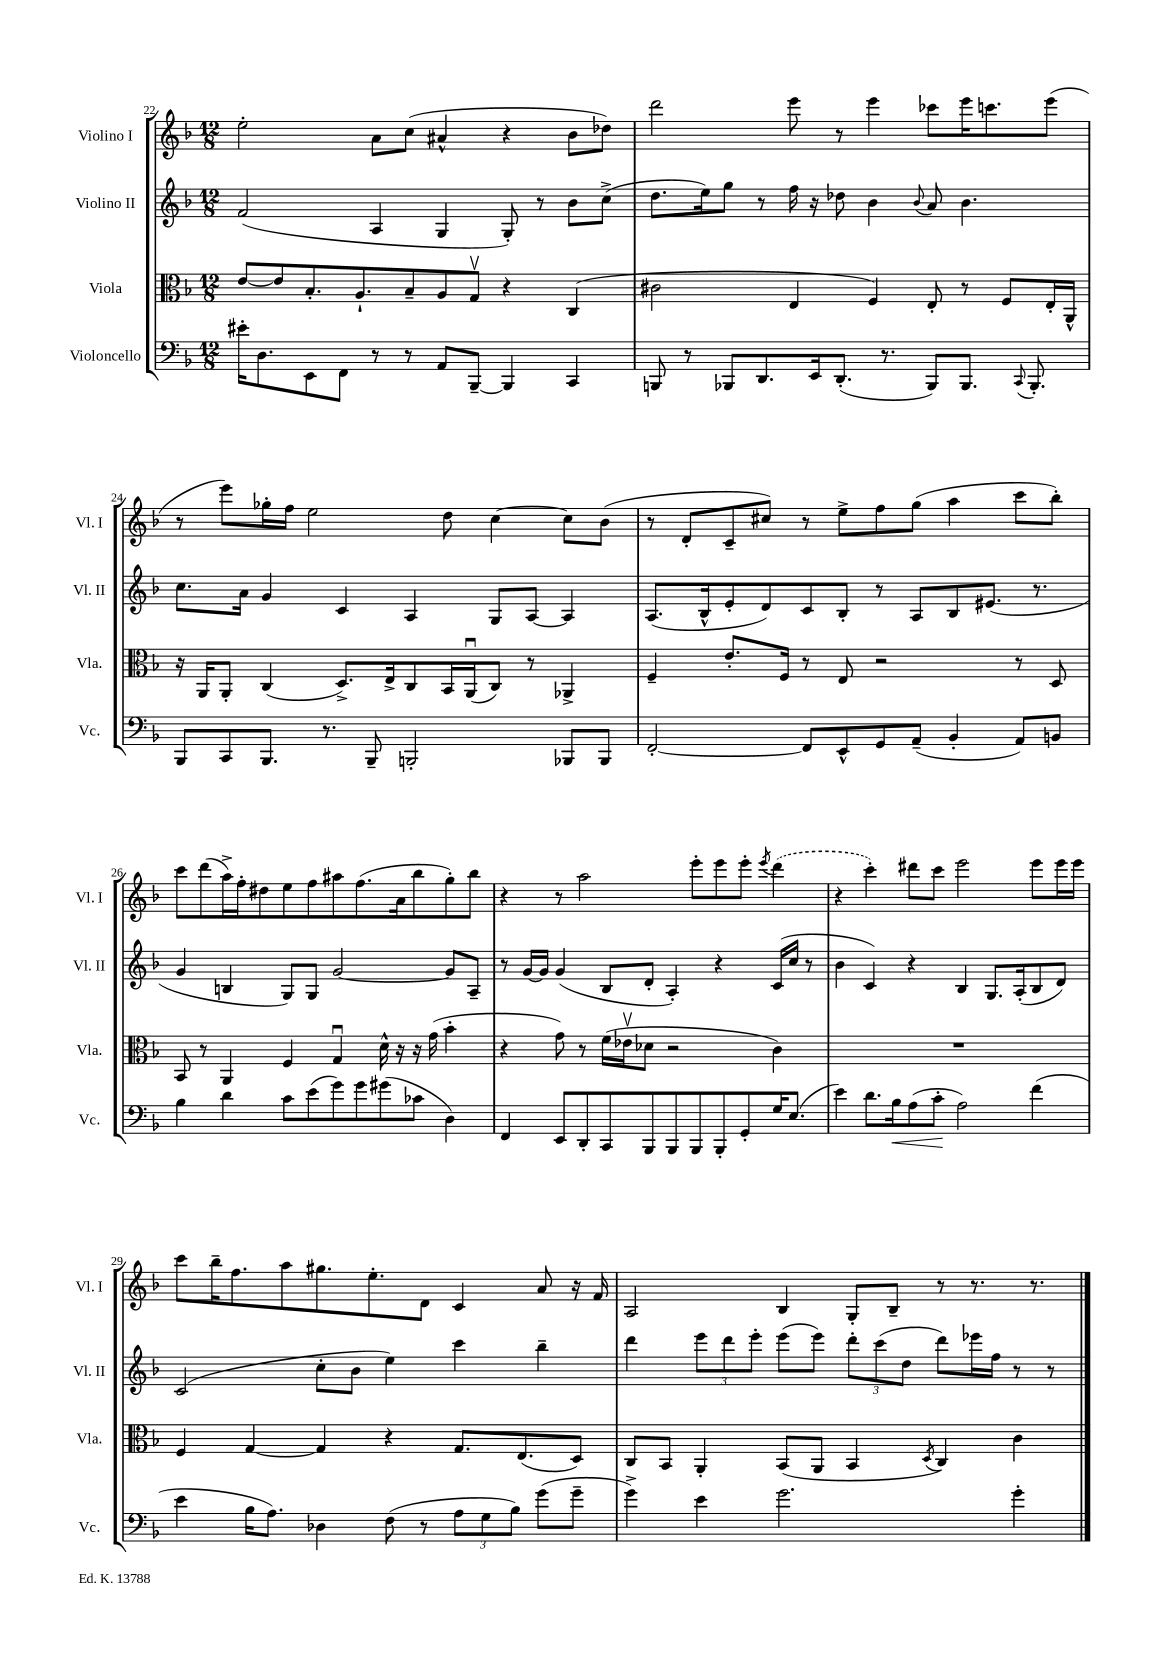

**kern	**dynam	**kern	**kern	**kern
*part4	*part4	*part3	*part2	*part1
*staff4	*staff4	*staff3	*staff2	*staff1
*I"Violoncello	*	*I"Viola	*I"Violino II	*I"Violino I
*I'Vc.	*	*I'Vla.	*I'Vl. II	*I'Vl. I
*clefF4	*	*clefC3	*clefG2	*clefG2
*k[b-]	*	*k[b-]	*k[b-]	*k[b-]
*M12/8	*	*M12/8	*M12/8	*M12/8
=22	=22	=22	=22	=22
16e#X'\KL	.	[8e/L	(2f/	2ee'\
8.D\	.	.	.	.
.	.	8e/]	.	.
8EE\	.	8.B-'/	.	.
8FF\J	.	.	.	.
.	.	8.A`/	.	.
8r	.	.	4A/	8a\L
8r	.	8B-~/	.	(8cc\J
8AA/L	.	8A/	4G/	4a#X^^/
[8BBB-~/J	.	8Gv/J	.	.
4BBB-/]	.	4r	8G'/)	4r
.	.	.	8r	.
4CC/	.	(4C/	8b-\L	8b-\L
.	.	.	(8cc^\J	8dd-X\J)
=23	=23	=23	=23	=23
8BBBn/	.	2c#X\	8.dd\L	2ddd\
8r	.	.	.	.
.	.	.	16ee\k)	.
8BBB-X/L	.	.	8gg\J	.
8.DD/	.	.	8r	.
.	.	4E/	16ff\	8eee\
16EE/k	.	.	16r	.
(8.DD'/J	.	.	8dd-X\	8r
.	.	4F/)	4b-\	4eee\
8.r	.	.	.	.
.	.	.	8qqb-/	.
8BBB-/L)	.	8E'/	8a/	8ccc-X\L
8.BBB-/J	.	8r	4.b-\	16eee\K
.	.	.	.	8.cccn\
.	.	8F/L	.	.
8qqCC/	.	.	.	.
8.BBB-'/	.	.	.	.
.	.	16E'/L	.	(8eee\J
.	.	16AA^^/JJ	.	.
!!LO:LB:g=z
=24	=24	=24	=24	=24
8BBB-/L	.	16r	8.cc\L	8r
.	.	16AA/KL	.	.
8CC/	.	8AA'/J	.	8eee\L)
.	.	.	16a\Jk	.
8.BBB-/J	.	(4C/	4g/	16gg-X'\L
.	.	.	.	16ff\JJ
.	.	.	.	2ee\
8.r	.	.	.	.
.	.	8.D^/L)	4c/	.
8BBB-~/	.	.	.	.
.	.	16E^/k	.	.
2BBBn'/	.	8C/	4A/	.
.	.	16BB-/L	.	8dd\
.	.	(16AAu/J	.	.
.	.	8C/J)	8G/L	[4cc\
.	.	8r	[8A/J	.
8BBB-X/L	.	4AA-X^/	4A/]	8cc\L]
8BBB-/J	.	.	.	(8b-\J
=25	=25	=25	=25	=25
[2FF'/	.	4F~/	(8.A/L	8r
.	.	.	.	8d'/L
.	.	.	16B-^^/k	.
.	.	8.e'/L	8e'/	8c~/
.	.	.	8d/)	8cc#X/J)
.	.	16F/Jk	.	.
8FF/L]	.	8r	8c/	8r
8EE^^/	.	8E/	8B-'/J	8ee^\L
8GG/	.	2r	8r	8ff\
(8AA~/J	.	.	8A/L	(8gg\J
4BB-'/	.	.	8B-/	4aa\
.	.	.	(8.e#X/J	.
8AA/L)	.	8r	.	8ccc\L
.	.	.	8.r	.
8BBn/J	.	8D/	.	8bb-'\J)
!!LO:LB:g=z
=26	=26	=26	=26	=26
4B-\	.	8BB-/	4g/	8ccc\L
.	.	8r	.	(8ddd\
4d\	.	4AA/	4Bn/	16aa^\L)
.	.	.	.	16ff'\J
.	.	.	.	8dd#X\
8c\L	.	4F/	8G/L)	8ee\
(8e\	.	.	8G/J	8ff\
8g\)	.	4Gu/	[2g/	8aa#X\
8g\	.	.	.	(8.ff\
(8g#X\	.	16d^^\	.	.
.	.	16r	.	16a\k
8c-X\J	.	16r	.	8bb-\
.	.	(16g\	.	.
4D\)	.	4b-'\	8g/L]	8gg'\)
.	.	.	8A~/J	8bb-\J
=27	=27	=27	=27	=27
4FF/	.	4r	8r	4r
.	.	.	[16g/LL	.
.	.	.	16g/JJ]	.
8EE/L	.	8g\)	(4g/	8r
8DD'/	.	8r	.	2aa\
8CC/	.	(16f\LL	8B-/L	.
.	.	16e-Xv\J	.	.
8BBB-/	.	8d-X\J	8d'/J	.
8BBB-/	.	2r	4A'/)	.
8BBB-/	.	.	.	8eee'\L
8BBB-'/	.	.	4r	8eee\
8GG'/	.	.	.	8eee'\J
.	.	.	.	8qeee/
16G/K	.	4c\)	(16c/LL	(4ddd\
(8.E/J	.	.	16cc/JJ	.
.	.	.	8r	.
=28	=28	=28	=28	=28
4e\)	.	1.r	4b-\	4r
8.d\L	.	.	4c/)	4ccc'\)
!	!LO:HP:b	!	!	!
16B-\k	<	.	.	.
(8A\	.	.	4r	8ddd#X\L
8c'\J	.	.	.	8ccc\J
2A\)	[	.	4B-/	2eee\
.	.	.	8.G/L	.
.	.	.	(16A'/k	.
(4f\	.	.	8B-/	8eee\L
.	.	.	8d/J)	16eee\L
.	.	.	.	16eee\JJ
!!LO:LB:g=z
=29	=29	=29	=29	=29
4e\	.	4F/	(2c/	8ccc\L
.	.	.	.	16bb-~\K
.	.	.	.	8.ff\
16B-\KL	.	[4G/	.	.
8.A\J)	.	.	.	.
.	.	.	.	8aa\
4D-X\	.	4G/]	8cc'\L	8.gg#X\
.	.	.	8b-\J	.
.	.	.	.	8.ee'\
(8F\	.	4r	4ee\)	.
8r	.	.	.	8d\J
12A\L	.	8.G/L	4ccc\	4c/
12G\	.	.	.	.
12B-\J)	.	.	.	.
.	.	(8.E/	.	.
(8g\L	.	.	4bb-~\	8a/
8g~\J	.	8D/J)	.	16r
.	.	.	.	16f/
=30	=30	=30	=30	=30
4g^\)	.	8C/L	4ddd\	2A/
.	.	8BB-/J	.	.
4e\	.	4AA'/	12eee\L	.
.	.	.	12ddd\	.
.	.	.	12eee'\J	.
2.g\	.	(8BB-/L	(8eee\L	4B-/
.	.	8AA/J	8eee\J)	.
.	.	4BB-/	12ddd'\L	8G'/L
.	.	.	(12ccc\	.
.	.	.	.	8B-~/J
.	.	.	12dd\J	.
.	.	8qD/	.	.
.	.	4C/)	8ddd\L)	8r
.	.	.	16eee-X\L	8.r
.	.	.	16ff\JJ	.
4g'\	.	4c\	8r	.
.	.	.	.	8.r
.	.	.	8r	.
==	==	==	==	==
*-	*-	*-	*-	*-
